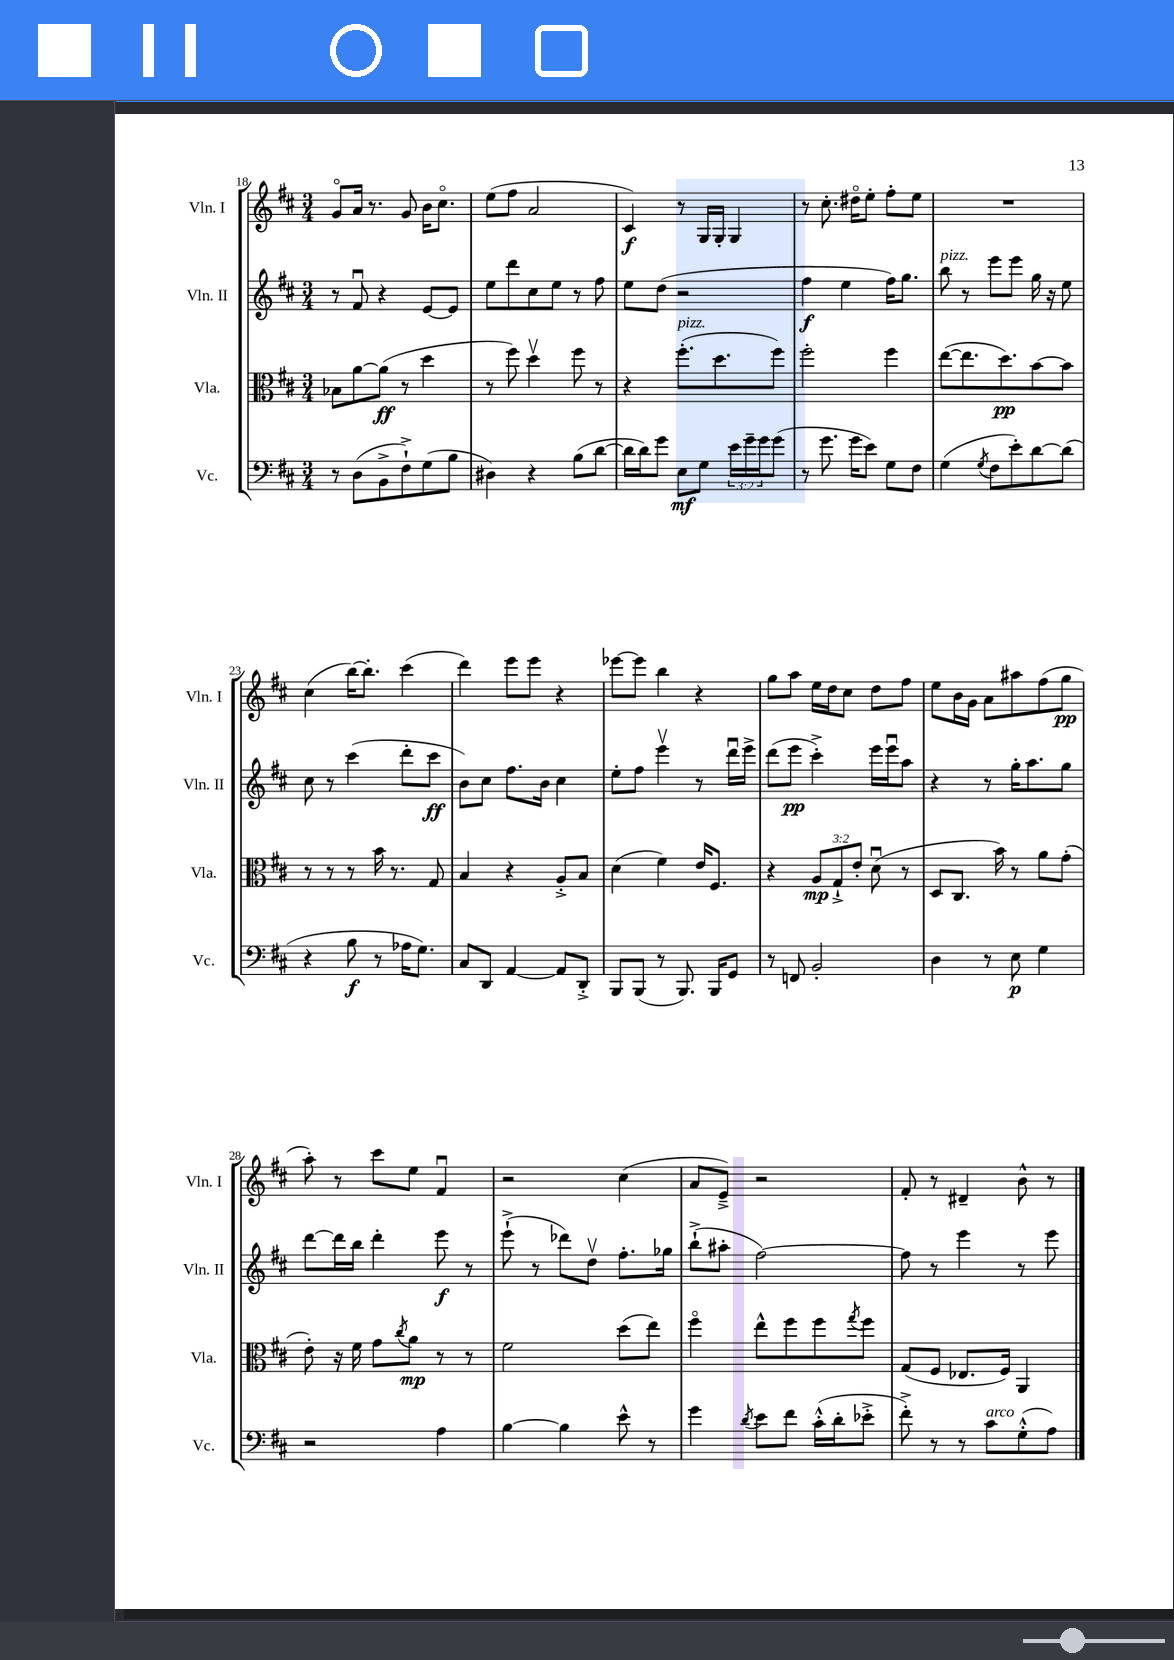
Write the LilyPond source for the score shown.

<<
\new StaffGroup <<
\new Staff = "s0" \with { instrumentName = "Vln. I" shortInstrumentName = "Vln. I" } {
    \clef treble \key d \major \numericTimeSignature \time 3/4
    g'8\flageolet a'16 r8. g'8 b'16 cis''8.\flageolet |
    e''8( fis''8 a'2 |
    cis'4\f) r8 g16 g16-. g4 |
    r8 cis''8.-. dis''16\flageolet e''8-. fis''8-. e''8 |
    R2. |
    cis''4( b''16~) b''8.-. cis'''4( |
    d'''4) e'''8 e'''8 r4 |
    ees'''8~ ees'''8 b''4 r4 |
    g''8 a''8 e''16 d''16 cis''8 d''8 fis''8 |
    e''8 b'16 g'16 a'8 ais''8 fis''8( g''8\pp |
    a''8-.) r8 cis'''8 e''8 fis'4\downbow |
    r2 cis''4( |
    a'8 e'8--->) r2 |
    fis'8-. r8 dis'4-- b'8-^ r8 \bar "|." |
}
\new Staff = "s1" \with { instrumentName = "Vln. II" shortInstrumentName = "Vln. II" } {
    \clef treble \key d \major \numericTimeSignature \time 3/4
    r8 fis'8\downbow r4 e'8~ e'8 |
    e''8 d'''8 cis''8 e''8 r8 fis''8 |
    e''8 d''8( r2 |
    fis''4\f e''4 fis''16) g''8. |
    b''8^\markup { \italic "pizz." } r8 e'''8 e'''8 g''16 r16 e''8 |
    cis''8 r8 cis'''4( d'''8-. cis'''8\ff |
    b'8) cis''8 fis''8. b'16 cis''4 |
    e''8-. fis''8 e'''4\upbow r8 d'''16\downbow e'''16-> |
    d'''8( e'''8\pp cis'''4-.->) e'''16 e'''16\downbow a''8 |
    r4 r8 g''16-. a''8. g''8 |
    d'''8~ d'''16 b''16 d'''4-. e'''8\f r8 |
    e'''8-!->( r8 des'''8) d''8\upbow fis''8.-. ges''16 |
    b''8-!->( ais''8-. fis''2~) |
    fis''8 r8 e'''4 r8 e'''8 \bar "|." |
}
\new Staff = "s2" \with { instrumentName = "Vla." shortInstrumentName = "Vla." } {
    \clef alto \key d \major \numericTimeSignature \time 3/4 \override Staff.TupletNumber.text = #tuplet-number::calc-fraction-text
    bes8 a'8~ a'8\ff( r8 d''4 |
    r8 fis''8) d''4\upbow fis''8 r8 |
    r4 fis''8.-.^\markup { \italic "pizz." }( d''8. fis''8) |
    fis''2-. fis''4 |
    e''8~( e''8. d''8.\pp) b'8~ b'8 |
    r8 r8 r8 b'16 r8. g8 |
    b4 r4 a8-.-> b8 |
    d'4( fis'4) e'16 fis8. |
    r4 \tuplet 3/2 { a8\mp g8-!-> e'8-. } d'8\downbow( r8 |
    d8 cis8. b'16) r8 a'8 g'8-.( |
    e'8-.) r16 fis'16 g'8 \acciaccatura { cis''8 } a'8\mp r8 r8 |
    fis'2 d''8( e''8) |
    fis''4\flageolet e''8-^ fis''8 fis''8 \acciaccatura { g''8 } fis''8 |
    g8( fis8 ees8. fis16) a,4 \bar "|." |
}
\new Staff = "s3" \with { instrumentName = "Vc." shortInstrumentName = "Vc." } {
    \clef bass \key d \major \numericTimeSignature \time 3/4 \override Staff.TupletNumber.text = #tuplet-number::calc-fraction-text
    r8 d8( b,8-> fis8-!->) g8( b8 |
    dis4) r4 b8( d'8~ |
    d'16 d'16) g'8 e8\mf g8 \tuplet 3/2 { e'16 g'16-- g'16 } g'8( |
    r8 g'8. g'16 e'8) g8 fis8 |
    g4( \acciaccatura { g8 } fis8 e'8-.) d'8~ d'8( |
    r4 b8\f r8 aes16 g8.) |
    cis8 d,8 a,4~ a,8 d,8-.-> |
    b,,8 b,,8( r8 b,,8.) b,,16 g,8 |
    r8 f,8 b,2-. |
    d4 r8 e8\p g4 |
    r2 a4 |
    b4~ b4 e'8-^ r8 |
    g'4 \acciaccatura { d'8 } e'8 fis'8 cis'16-.-^( d'16-. ees'8-.-> |
    fis'8-.->) r8 r8 cis'8^\markup { \italic "arco" } g8-.-^( a8) \bar "|." |
}
>>
>>
\layout { \context { \Score currentBarNumber = #18 } }
